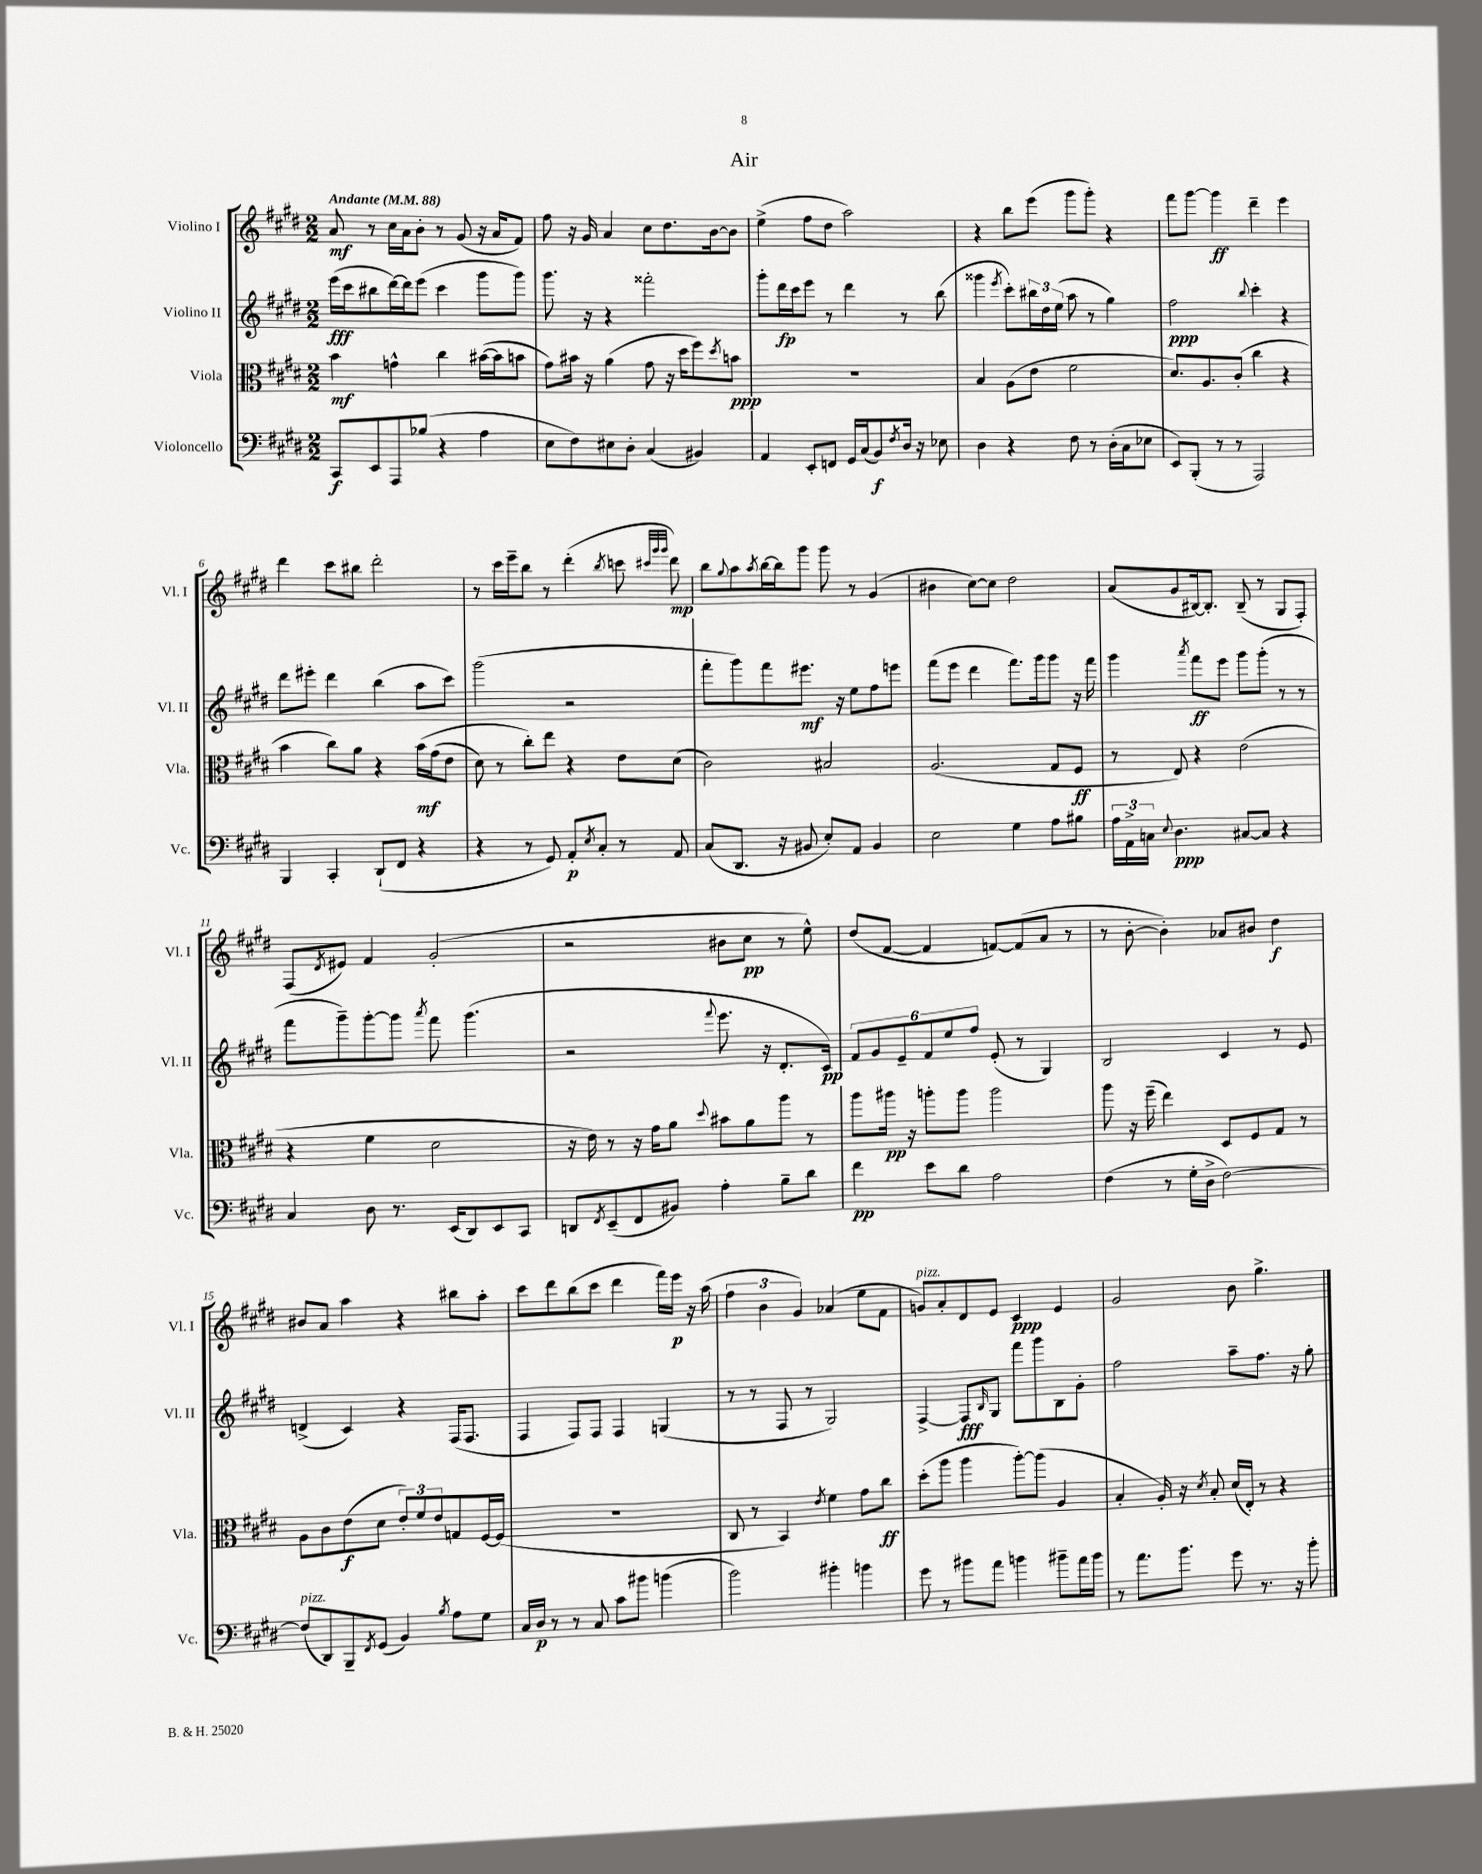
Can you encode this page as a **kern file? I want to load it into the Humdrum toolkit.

**kern	**dynam	**kern	**dynam	**kern	**dynam	**kern	**dynam
*part4	*part4	*part3	*part3	*part2	*part2	*part1	*part1
*staff4	*staff4	*staff3	*staff3	*staff2	*staff2	*staff1	*staff1
*I"Violoncello	*	*I"Viola	*	*I"Violino II	*	*I"Violino I	*
*I'Vc.	*	*I'Vla.	*	*I'Vl. II	*	*I'Vl. I	*
*clefF4	*	*clefC3	*	*clefG2	*	*clefG2	*
*k[f#c#g#d#]	*	*k[f#c#g#d#]	*	*k[f#c#g#d#]	*	*k[f#c#g#d#]	*
*M2/2	*	*M2/2	*	*M2/2	*	*M2/2	*
*MM88	*	*MM88	*	*MM88	*	*MM88	*
=1	=1	=1	=1	=1	=1	=1	=1
!	!	!	!	!	!	!LO:TX:a:B:t=Andante	!
8CC#/L	f	4b\	mf	(16eee\LL	fff	8a/	mf
.	.	.	.	16ccc#\J	.	.	.
8EE/	.	.	.	8bb#X\	.	8r	.
8AAA/	.	4gn^^\	.	[16ddd#\L)	.	16cc#\LL	.
.	.	.	.	16ddd#\J]	.	16a\J	.
(8B-X/J	.	.	.	(8eee\J	.	8b'\J	.
4r	.	4cc#\	.	4ccc#\	.	8r	.
.	.	.	.	.	.	(8g#/	.
4A\	.	([16b#X\LL	.	8ggg#\L	.	16r	.
.	.	16b#\J]	.	.	.	16a/KL	.
.	.	8bn\J	.	8ggg#\J)	.	8f#/J)	.
=2	=2	=2	=2	=2	=2	=2	=2
8E\L	.	8g#\L)	.	8.ggg#\	.	8ff#\	.
8F#\)	.	16b#X\Jk	.	.	.	16r	.
.	.	16r	.	16r	.	16g#/	.
8E#X\	.	(4a\	.	4r	.	4a/	.
8D#'\J	.	.	.	.	.	.	.
(4C#/	.	8g#\	.	2fff##X'\	.	8cc#\L	.
.	.	16r	.	.	.	8.dd#\	.
.	.	16dd#\KL	.	.	.	.	.
4BB#X/)	.	8ff#\)	.	.	.	.	.
.	.	.	.	.	.	[16b\k	.
.	.	8qdd#/	.	.	.	.	.
.	.	8bn\J	ppp	.	.	8b\J]	.
=3	=3	=3	=3	=3	=3	=3	=3
4AA/	.	1r	.	8ggg#'\L	.	(4ee^\	.
.	.	.	.	16ddd#\L	fp	.	.
.	.	.	.	16ccc#\J	.	.	.
8EE'/L	.	.	.	8eee\J	.	8ff#\L	.
8FFn/J	.	.	.	8r	.	8dd#\J	.
16GG#/LL	.	.	.	4ddd#\	.	2aa\)	.
(16C#/J	.	.	.	.	.	.	.
8BB/)	f	.	.	.	.	.	.
8qF#/	.	.	.	.	.	.	.
16D#/Jk	.	.	.	8r	.	.	.
16r	.	.	.	.	.	.	.
8E-X\	.	.	.	(8bb\	.	.	.
=4	=4	=4	=4	=4	=4	=4	=4
4D#\	.	4B/	.	4ggg##X\	.	4r	.
.	.	.	.	8qeee/	.	.	.
4r	.	(8A\L	.	8ccc#'\L)	.	8bb\L	.
.	.	8e\J	.	24bb#X\L	.	(8eee\J	.
.	.	.	.	24dd#\	.	.	.
.	.	.	.	(24ee\JJ	.	.	.
8F#\	.	2f#\	.	8aa\	.	8ggg#\L	.
8r	.	.	.	8r	.	8ggg#'\J)	.
(16D#'\LL	.	.	.	4gg#\)	.	4r	.
16C#\J	.	.	.	.	.	.	.
8E-X\J	.	.	.	.	.	.	.
=5	=5	=5	=5	=5	=5	=5	=5
8EE/L)	.	8.d#/L)	.	2ff#\	ppp	8fff#\L	.
(8BBB'/J	.	.	.	.	.	[8ggg#\J	.
.	.	8.A/	.	.	.	.	.
8r	.	.	.	.	.	4ggg#\]	ff
8r	.	(8c#'/J	.	.	.	.	.
.	.	.	.	8qqbb/	.	.	.
2AAA/)	.	4cc#\	.	4ccc#'\	.	4ddd#~\	.
.	.	4r	.	4r	.	4eee\	.
!!LO:LB:g=z
=6	=6	=6	=6	=6	=6	=6	=6
4BBB/	.	4b\	.	8ddd#\L	.	4ddd#\	.
.	.	.	.	8eee#X'\J	.	.	.
4CC#'/	.	8cc#\L)	.	4ddd#\	.	8ccc#\L	.
.	.	8a\J	.	.	.	8bb#X\J	.
(8DD#`/L	.	4r	.	(4bb\	.	2ddd#'\	.
8FF#/J	.	.	.	.	.	.	.
4r	.	(16b\LL	mf	8aa\L	.	.	.
.	.	(16g#\J	.	.	.	.	.
.	.	8e\J	.	8ccc#\J)	.	.	.
=7	=7	=7	=7	=7	=7	=7	=7
4r	.	8d#\)	.	(2ggg#\	.	8r	.
.	.	8r	.	.	.	16ccc#\LL	.
.	.	.	.	.	.	16eee~\J	.
8r	.	8cc#'\L)	.	.	.	8bb\J	.
8GG#/)	.	8ee\J	.	.	.	8r	.
8AA'/L	p	4r	.	2r	.	(4ddd#'\	.
8qE/	.	.	.	.	.	.	.
8C#'/J	.	.	.	.	.	.	.
.	.	.	.	.	.	8qbb/	.
8r	.	8e\L	.	.	.	8cccn\	.
.	.	.	.	.	.	32qqccc#X/LLL	.
.	.	.	.	.	.	32qqggg#/	.
.	.	.	.	.	.	32qqggg#/JJJ	.
8AA/	.	(8d#\J	.	.	.	8ddd#\)	mp
=8	=8	=8	=8	=8	=8	=8	=8
(8C#/L	.	2c#\)	.	8fff#'\L	.	8bb\L	.
.	.	.	.	.	.	8qqgg#/	.
8.DD#/J	.	.	.	8ggg#\)	.	8aa\	.
.	.	.	.	.	.	8qaa/	.
.	.	.	.	8fff#\	.	[16bb\L	.
16r	.	.	.	.	.	16bb\J]	.
8BB#X/	.	.	.	8.eee#X\J	mf	8ggg#\J	.
8E'/L)	.	2B#X/	.	.	.	8ggg#\	.
.	.	.	.	16r	.	.	.
8AA/J	.	.	.	8ee\L	.	8r	.
4BB#/	.	.	.	8ff#\	.	(4g#/	.
.	.	.	.	8eeen\J	.	.	.
=9	=9	=9	=9	=9	=9	=9	=9
2E\	.	(2.A/	.	(8fff#\L	.	4b#X\	.
.	.	.	.	8eee\J	.	.	.
.	.	.	.	4ddd#\	.	[8cc#\L)	.
.	.	.	.	.	.	8cc#\J]	.
4G#\	.	.	.	8.fff#\L)	.	2dd#\	.
.	.	.	.	16ggg#\k	.	.	.
8A\L	.	8G#/L	.	8ggg#\J	.	.	.
8B#X\J	.	8F#/J	ff	16r	.	.	.
.	.	.	.	16fff#\	.	.	.
=10	=10	=10	=10	=10	=10	=10	=10
24A\LL	.	8r	.	4ggg#\	.	(8a/L	.
24AA^\	.	.	.	.	.	.	.
24Cn\JJ	.	.	.	.	.	.	.
8qqE/	.	.	.	.	.	.	.
4.D#\	ppp	8E/)	.	.	.	8g#/	.
.	.	.	.	8qaaa/	.	.	.
.	.	4r	.	8fff#\L	ff	[16B#X/k)	.
.	.	.	.	.	.	8.B#'/J]	.
.	.	.	.	8eee\J	.	.	.
[8C#X/L	.	(2e\	.	8ggg#\L	.	(8B#~/	.
8C#/J]	.	.	.	(8ggg#'\J	.	8r	.
4r	.	.	.	8r	.	8G#/L	.
.	.	.	.	8r	.	8F#'/J)	.
!!LO:LB:g=z
=11	=11	=11	=11	=11	=11	=11	=11
4C#/	.	4r	.	8fff#\L	.	(8F#/L	.
.	.	.	.	.	.	8qd#/	.
.	.	.	.	8ggg#~\)	.	8e#X/J)	.
8D#\	.	4f#\	.	[8ggg#'\	.	4f#/	.
8.r	.	.	.	8ggg#\J]	.	.	.
.	.	.	.	8qaaa/	.	.	.
.	.	2d#\	.	8fff#\	.	(2g#'/	.
(16EE/KL	.	.	.	.	.	.	.
8DD#/)	.	.	.	(4.ggg#\	.	.	.
8EE/	.	.	.	.	.	.	.
8CC#/J	.	.	.	.	.	.	.
=12	=12	=12	=12	=12	=12	=12	=12
8DDn/L	.	16r	.	2r	.	2r	.
.	.	16e\)	.	.	.	.	.
8qFF#/	.	.	.	.	.	.	.
(8EE~/	.	8r	.	.	.	.	.
8FF#/	.	16r	.	.	.	.	.
.	.	16g#\KL	.	.	.	.	.
8BB#X/J)	.	8a\J	.	.	.	.	.
.	.	8qqdd#/	.	8qqfff#/	.	.	.
4A'\	.	8b#X\L	.	8.eee\	.	8b#X\L	.
.	.	8a\	.	.	.	8cc#\J	pp
.	.	.	.	16r	.	.	.
8B~\L	.	8aa\J	.	8.d#'/L	.	8r	.
8d#\J	.	8r	.	.	.	8ee^^\)	.
.	.	.	.	16c#/Jk)	pp	.	.
=13	=13	=13	=13	=13	=13	=13	=13
4f#\	pp	8aa\L	.	12f#/L	.	(8dd#/L	.
.	.	.	.	12g#/	.	.	.
.	.	16aa#X\Jk	pp	.	.	[8f#/J	.
.	.	.	.	12e~/	.	.	.
.	.	16r	.	.	.	.	.
8e\L	.	8aan'\L	.	12f#/	.	4f#/]	.
.	.	.	.	12ee/	.	.	.
8d#\J	.	8aa\J	.	.	.	.	.
.	.	.	.	12ff#/J	.	.	.
2A\	.	2aa\	.	(8e'/	.	[8fn/L)	.
.	.	.	.	8r	.	(8f/]	.
.	.	.	.	4G#/)	.	8a/J	.
.	.	.	.	.	.	8r	.
=14	=14	=14	=14	=14	=14	=14	=14
(4F#\	.	8aa\	.	2B/	.	8r	.
.	.	16r	.	.	.	[8b'\	.
.	.	(16ff#~\	.	.	.	.	.
8r	.	4ee\)	.	.	.	4b'\])	.
16G#'\LL	.	.	.	.	.	.	.
16D#^\JJ	.	.	.	.	.	.	.
[2F#\)	.	8D#/L	.	4c#/	.	8a-X/L	.
.	.	8F#/	.	.	.	8b#X/J	.
.	.	8G#/J	.	8r	.	4dd#\	f
.	.	8r	.	8e/	.	.	.
!!LO:LB:g=z
=15	=15	=15	=15	=15	=15	=15	=15
!LO:TX:a:i:t=pizz.	!	!	!	!	!	!	!
(8F#/L]	.	8A\L	.	(4dn^/	.	8b#X/L	.
8DD#/)	.	8c#\	.	.	.	8a/J	.
8BBB~/	.	(8e\	f	4c#/)	.	4aa\	.
8qFF#/	.	.	.	.	.	.	.
(8GG#/J	.	8d#\J	.	.	.	.	.
4BB/)	.	12e'/L)	.	4r	.	4r	.
.	.	12f#/	.	.	.	.	.
.	.	12e/	.	.	.	.	.
8qB/	.	.	.	.	.	.	.
8A\L	.	8Gn/	.	(16F#/KL	.	8bb#X\L	.
.	.	.	.	8.F#/J	.	.	.
8G#\J	.	[16F#/L	.	.	.	8aa'\J	.
.	.	(16F#/JJ]	.	.	.	.	.
=16	=16	=16	=16	=16	=16	=16	=16
16C#/LL	.	1r	.	4F#/	.	8ccc#\L	.
16D#/JJ	p	.	.	.	.	.	.
8r	.	.	.	.	.	8ddd#\	.
8r	.	.	.	8F#/L)	.	(8bb\	.
8C#/	.	.	.	8F#/J	.	8ccc#\J	.
8c#\L	.	.	.	4F#/	.	4ddd#\	.
8b#X\J	.	.	.	.	.	.	.
(4bn\	.	.	.	(4Gn/	.	16fff#\LL)	.
.	.	.	.	.	.	16eee\JJ	p
.	.	.	.	.	.	16r	.
.	.	.	.	.	.	(16aa\	.
=17	=17	=17	=17	=17	=17	=17	=17
2b\)	.	8C#/	.	8r	.	6ff#\	.
.	.	8r	.	8r	.	.	.
.	.	.	.	.	.	6b\	.
.	.	4BB/)	.	8F#/	.	.	.
.	.	.	.	.	.	6g#/)	.
.	.	.	.	8r	.	.	.
.	.	8qe/	.	.	.	.	.
4b#X'\	.	4f#\	.	2G#/)	.	(4a-X/	.
4bn\	.	8g#\L	.	.	.	8ee\L	.
.	.	8cc#\J	ff	.	.	8f#\J	.
=18	=18	=18	=18	=18	=18	=18	=18
!	!	!	!	!	!	!LO:TX:a:i:t=pizz.	!
8g#\	.	(8dd#'\L	.	[4F#^/	.	8gn/L)	.
8r	.	8aa\J	.	.	.	8a'/	.
8b#X\L	.	4aa\	.	8F#/L]	fff	8d#/	.
.	.	.	.	16qqB/	.	.	.
8a\J	.	.	.	8G#/J	.	8e/J	.
4bn\	.	[8aa'\L)	.	8fff#\L	.	4c#/	ppp
.	.	(8aa\J]	.	8ggg#\	.	.	.
8b#X~\L	.	4A/	.	8B\	.	4e/	.
16a\L	.	.	.	8g#'\J	.	.	.
16b#\JJ	.	.	.	.	.	.	.
=19	=19	=19	=19	=19	=19	=19	=19
8r	.	4B'/	.	2ff#\	.	2g#/	.
8.a\L	.	.	.	.	.	.	.
.	.	16A'/)	.	.	.	.	.
8.b\J	.	16r	.	.	.	.	.
.	.	8qd#/	.	.	.	.	.
.	.	8B'/	.	.	.	.	.
8g#\	.	(16d#/LL	.	8aa~\L	.	8b\	.
.	.	16E'/JJ)	.	.	.	.	.
8.r	.	8r	.	8.ff#\J	.	4.gg#^\	.
.	.	4r	.	.	.	.	.
16r	.	.	.	16r	.	.	.
8b'\	.	.	.	8gg#'\	.	.	.
==	==	==	==	==	==	==	==
*-	*-	*-	*-	*-	*-	*-	*-
